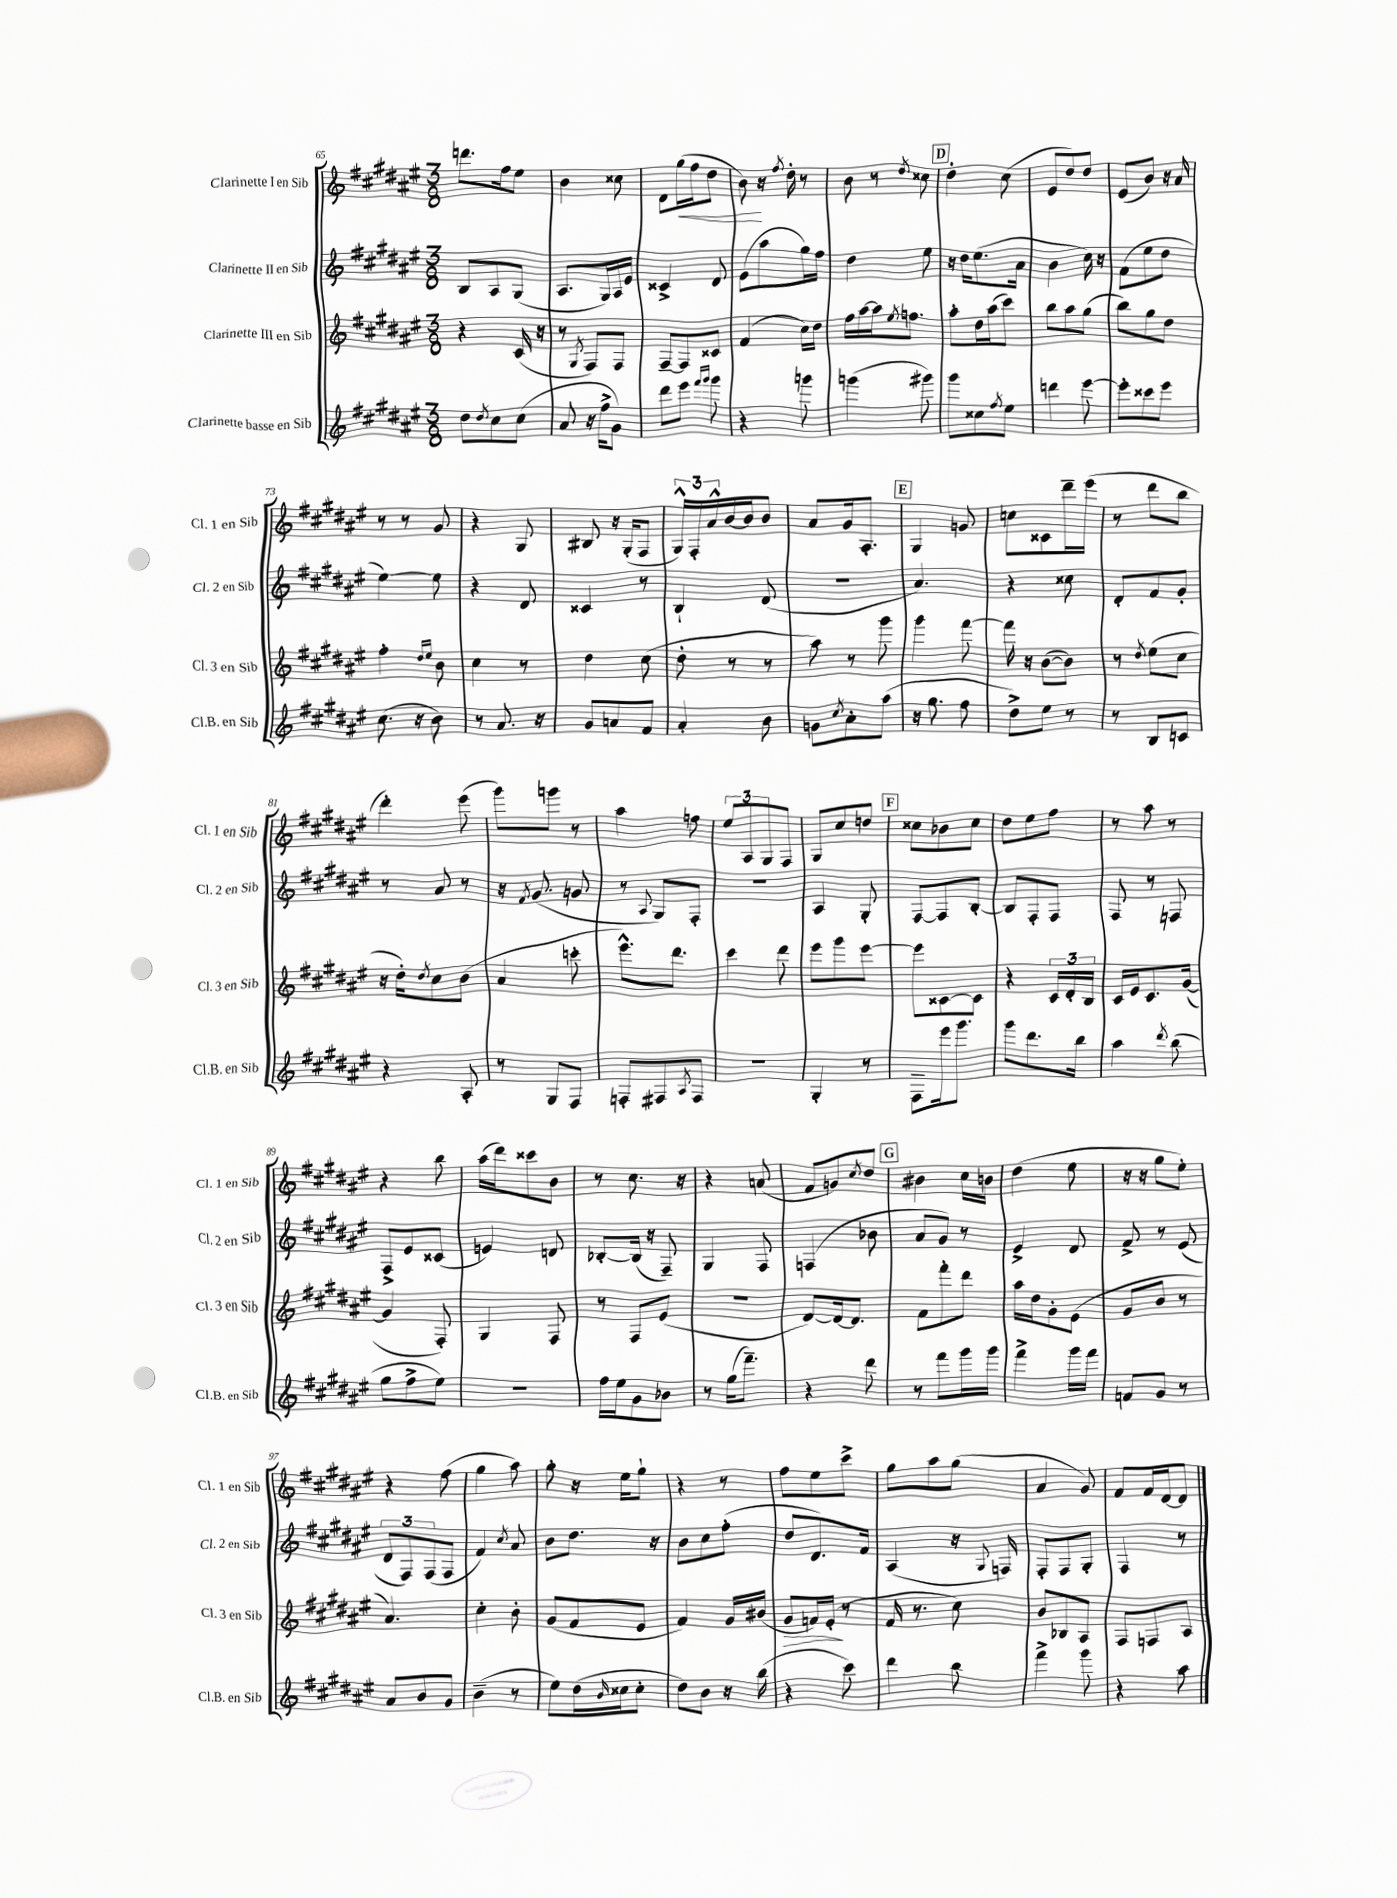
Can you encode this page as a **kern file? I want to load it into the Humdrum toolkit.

**kern	**kern	**dynam	**kern	**kern	**dynam
*part4	*part3	*part3	*part2	*part1	*part1
*staff4	*staff3	*staff3	*staff2	*staff1	*staff1
*I"Clarinette basse en Sib	*I"Clarinette III en Sib	*	*I"Clarinette II en Sib	*I"Clarinette I en Sib	*
*I'Cl.B. en Sib	*I'Cl. 3 en Sib	*	*I'Cl. 2 en Sib	*I'Cl. 1 en Sib	*
*clefG2	*clefG2	*	*clefG2	*clefG2	*
*k[f#c#g#d#a#e#]	*k[f#c#g#d#a#e#]	*	*k[f#c#g#d#a#e#]	*k[f#c#g#d#a#e#]	*
*M3/8	*M3/8	*	*M3/8	*M3/8	*
=65	=65	=65	=65	=65	=65
8dd#\L	4r	.	8B/L	8.dddn\L	.
8qdd#/	.	.	.	.	.
8cc#\	.	.	8A#/	.	.
.	.	.	.	16ff#\k	.
(8cc#\J	(16c#/	.	(8G#/J	8ee#\J	.
.	16r	.	.	.	.
=66	=66	=66	=66	=66	=66
8a#/	8r	.	8.A#/L	4b\	.
.	8qG#/	.	.	.	.
16r	8F#/L)	.	.	.	.
16ff#^\KL	.	.	16G#/L)	.	.
8g#\J)	8F#/J	.	16A#/	8cc##X\	.
.	.	.	16e#/JJ	.	.
=67	=67	=67	=67	=67	=67
8ddd#\L	[8F#~/L	.	4c##X^/	8d#\L	.
!	!	!	!	!	!LO:HP:b
8eee#\J	8F#/]	.	.	(16gg#\L	<
.	.	.	.	16ff#\J	.
16qqfff#/LL	.	.	.	.	.
16qqggg#/JJ	.	.	.	.	.
8ggg#\	8c##X/J	.	8d#/	8dd#\J	.
=68	=68	=68	=68	=68	=68
4r	(4f#/	.	(8e#\L	8b\)	.
.	.	.	8aa#\	16r	[
.	.	.	.	8qff#/	.
.	.	.	.	16dd#'\	.
8gggn\	16cc#\LL)	.	16gg#\L)	8r	.
.	16dd#\JJ	.	16ff#\JJ	.	.
=69	=69	=69	=69	=69	=69
(4gggn\	16ff#\LL	.	4dd#\	8b\	.
.	[16aa#\	.	.	.	.
.	16aa#\J]	.	.	8r	.
.	8qee#/	.	.	.	.
.	8.ffn\J	.	.	.	.
.	.	.	.	8qdd#/	.
8ggg#X\)	.	.	8ee#\	8cc##X\	.
!!LO:REH:place=s1:t=D
=70	=70	=70	=70	=70	=70
8ggg#\L	8aa#'\L	.	16r	4dd#'\	.
.	.	.	16dd#\KL	.	.
8cc##X\	16dd#\L	.	(8.ee#\	.	.
.	(16aa#\J	.	.	.	.
8qff#/	.	.	.	.	.
8ee#\J	8ccc#\J)	.	.	(8cc#\	.
.	.	.	16a#\Jk	.	.
=71	=71	=71	=71	=71	=71
4dddn\	8bb\L	.	4b\	8e#/L	.
.	8aa#\	.	.	8dd#/)	.
[8eee#\	(8gg#\J	.	16cc#\)	8dd#/J	.
.	.	.	16r	.	.
=72	=72	=72	=72	=72	=72
8eee#'\L]	8bb\L)	.	(8f#\L	(8e#/L	.
8ccc##X\	8gg#\	.	8ee#\	8b/J)	.
8eee#\J	8dd#\J	.	8dd#\J	16r	.
.	.	.	.	16a#/	.
!!LO:LB:g=z
=73	=73	=73	=73	=73	=73
(8.cc#\	4ff#'\	.	[4ee#\)	8r	.
.	.	.	.	8r	.
16r	.	.	.	.	.
.	16qqdd#/LL	.	.	.	.
.	16qqee#/JJ	.	.	.	.
8b\)	8b\	.	8ee#\]	8g#/	.
=74	=74	=74	=74	=74	=74
8r	4cc#\	.	4r	4r	.
8.a#/	.	.	.	.	.
.	8r	.	8d#/	8G#/	.
16r	.	.	.	.	.
=75	=75	=75	=75	=75	=75
8g#/L	4dd#\	.	4c##X/	8B#X/	.
8an/	.	.	.	16r	.
.	.	.	.	(16G#'/KL	.
8f#/J	(8cc#\	.	8r	8F#/J	.
=76	=76	=76	=76	=76	=76
4a#'/	8dd#'\	.	4B`/	24G#^^/LL)	.
.	.	.	.	24F#'/	.
.	.	.	.	24a#^^/	.
.	8r	.	.	[16b/	.
.	.	.	.	16b/J]	.
8b\	8r	.	(8d#/	8b/J	.
=77	=77	=77	=77	=77	=77
8gn\L	8aa#\)	.	4.r	8a#/L	.
8qcc#/	.	.	.	.	.
8a#'\	8r	.	.	16g#/k	.
.	.	.	.	8.A#'/J	.
(8aa#\J	8ggg#\	.	.	.	.
!!LO:REH:place=s1:t=E
=78	=78	=78	=78	=78	=78
16r	4ggg#\	.	4.a#/)	4G#/	.
8.gg#\	.	.	.	.	.
8ff#\	[8fff#\	.	.	8gn/	.
=79	=79	=79	=79	=79	=79
8dd#^\L)	16fff#\]	.	4r	8ccn\L	.
.	16r	.	.	.	.
8ee#\J	([8b\L	.	.	8c##X\	.
8r	8b\J])	.	8cc##X\	16ddd#~\L	.
.	.	.	.	(16eee#\JJ	.
=80	=80	=80	=80	=80	=80
8r	8r	.	8d#'/L	8r	.
.	8qdd#/	.	.	.	.
8B/L	(8ee#\L	.	8f#/	8ddd#\L	.
8cn/J	8cc#\J	.	8g#'/J	8bb\J	.
!!LO:LB:g=z
=81	=81	=81	=81	=81	=81
4r	16r	.	8r	4ddd#'\)	.
.	16dd#'\KL)	.	.	.	.
.	8qdd#/	.	.	.	.
.	8cc#\	.	8a#/	.	.
8A#'/	(8b\J	.	8r	(8eee#\	.
=82	=82	=82	=82	=82	=82
8r	4a#/	.	16r	8ggg#\L)	.
.	.	.	8qf#/	.	.
.	.	.	(8.g#/	.	.
8G#/L	.	.	.	8gggn\J	.
8F#/J	8cccn'\	.	8gn/	8r	.
=83	=83	=83	=83	=83	=83
8Fn'/L	8.eee#^^\L)	.	8r	4aa#\	.
.	.	.	8qqA#/	.	.
8F#X/	.	.	8G#/L)	.	.
.	8.ddd#\J	.	.	.	.
8qA#/	.	.	.	.	.
8F#/J	.	.	8F#'/J	8ffn\	.
=84	=84	=84	=84	=84	=84
4.r	4ccc#\	.	4.r	12ee#/L	.
.	.	.	.	12A#/	.
.	.	.	.	12G#/	.
.	8ddd#\	.	.	8F#/J	.
=85	=85	=85	=85	=85	=85
4G#'/	8eee#\L	.	4A#/	8G#/L	.
.	8ggg#\	.	.	8cc#/	.
8r	[8eee#\J	.	8G#'/	8ddn/J	.
!!LO:REH:place=s1:t=F
=86	=86	=86	=86	=86	=86
8F#~\L	8eee#\L]	.	[8F#/L	8cc##X\L	.
16eee#\k	[8c##X\	.	8F#/]	8b-X\	.
8.ggg#\J	.	.	.	.	.
.	8c##\J]	.	[8B'/J	8cc##\J	.
=87	=87	=87	=87	=87	=87
8ggg#\L	4r	.	8B/L]	8dd#\L	.
8.ddd#\	.	.	8F#'/	8ee#\	.
.	24c#/LL	.	8F#/J	8ff#\J	.
.	24d#'/	.	.	.	.
16bb\Jk	.	.	.	.	.
.	24B/JJ	.	.	.	.
=88	=88	=88	=88	=88	=88
4aa#\	16c#/LL	.	8F#/	8r	.
.	16e#/J	.	.	.	.
.	8.c#/	.	8r	8aa#\	.
8qddd#/	.	.	.	.	.
(8bb\	.	.	8Fn/	8r	.
.	([16g#/Jk	.	.	.	.
!!LO:LB:g=z
=89	=89	=89	=89	=89	=89
8gg#\L	4g#/]	.	8F#^/L	4r	.
8ff#^\	.	.	8e#/	.	.
8ee#\J)	8F#'/)	.	(8c##X/J	8bb\	.
=90	=90	=90	=90	=90	=90
4.r	4G#/	.	4en/)	(16aa#\LL	.
.	.	.	.	16ddd#\J)	.
.	.	.	.	8ccc##X\	.
.	8F#/	.	8dn/	8b\J	.
=91	=91	=91	=91	=91	=91
16ff#\LL	8r	.	[8B-X'/L	8r	.
16ee#\J	.	.	.	.	.
8g#\	8F#/L	.	(16B-/Jk]	8.cc#\	.
.	.	.	16r	.	.
8b-X\J	(8e#/J	.	8F#~/)	.	.
.	.	.	.	16r	.
=92	=92	=92	=92	=92	=92
8r	4.r	.	4G#/	4r	.
(16gg#\KL	.	.	.	.	.
8.fff#~\J)	.	.	.	.	.
.	.	.	8F#/	(8an/	.
=93	=93	=93	=93	=93	=93
4r	[8d#/L)	.	(4Fn/	8f#/L	.
.	16d#/k_	.	.	8gn/)	.
.	8.d#/J]	.	.	.	.
.	.	.	.	8qcc#/	.
8ddd#\	.	.	8b-X\	8dd#/J	.
!!LO:REH:place=s1:t=G
=94	=94	=94	=94	=94	=94
8r	8f#\L	.	8a#/L	4b#X\	.
8fff#\L	8fff#'\	.	8g#/J)	.	.
16ggg#\L	8ddd#\J	.	8r	16cc#\LL	.
16ggg#\JJ	.	.	.	16bn\JJ	.
=95	=95	=95	=95	=95	=95
4fff#^\	16aa#\LL	.	4e#^/	(4dd#\	.
.	16dd#\J	.	.	.	.
.	8g#'\	.	.	.	.
16ggg#\LL	(8e#\J	.	8d#/	8ee#\	.
16fff#\JJ	.	.	.	.	.
=96	=96	=96	=96	=96	=96
8fn/L	8g#/L	.	8f#^/	16r	.
.	.	.	.	16r	.
8g#/J	8b/J	.	8r	8gg#\L	.
8r	8r	.	(8e#/	8ee#'\J)	.
!!LO:LB:g=z
=97	=97	=97	=97	=97	=97
8a#/L	4.a#/)	.	12d#/L	4r	.
.	.	.	12F#/)	.	.
8b/	.	.	.	.	.
.	.	.	(12F#/	.	.
8g#/J	.	.	8F#/J	(8ff#\	.
=98	=98	=98	=98	=98	=98
(4b~\	4cc#'\	.	4f#/)	4gg#\	.
.	.	.	8qcc#/	.	.
8r	8b'\	.	8a#/	8aa#\)	.
=99	=99	=99	=99	=99	=99
8ee#\L)	(8g#/L	.	8b\L	8gg#'\	.
(16dd#\L	8f#/	.	8.dd#\J	16r	.
16qqb/	.	.	.	.	.
16cc##X\J	.	.	.	16ee#\KL	.
8cc##'\J	8e#/J	.	.	8gg#`\J	.
.	.	.	16r	.	.
=100	=100	=100	=100	=100	=100
8dd#\L)	4f#/)	.	8b\L	4r	.
8b\J	.	.	8cc#\	.	.
16r	16g#/LL	.	(8ff#'\J	8r	.
(16bb\	(16b#X/JJ	.	.	.	.
=101	=101	=101	=101	=101	=101
!	!	!LO:HP:b	!	!	!
4r	8g#/L	>	8dd#/L	8ff#\L	.
.	16fn/L)	.	8.d#/)	8ee#\	.
.	(16e#'/JJ	.	.	.	.
8ccc#\)	8r	]	.	8ccc#^\J	.
.	.	.	16f#/Jk	.	.
=102	=102	=102	=102	=102	=102
4ddd#\	16f#/	.	(4A#/	8gg#\L	.
.	8.r	.	.	.	.
.	.	.	.	8aa#\	.
8bb\	8cc#\)	.	16r	(8gg#\J	.
.	.	.	8qqG#/	.	.
.	.	.	16Fn/)	.	.
=103	=103	=103	=103	=103	=103
4fff#^\	8b/L	.	8F#'/L	4a#/	.
.	8B-X/	.	8F#/	.	.
8ggg#\	8A#/J	.	8G#'/J	8g#/)	.
=104	=104	=104	=104	=104	=104
4r	8F#/L	.	4F#/	8f#/L	.
.	8Fn/	.	.	16f#/L	.
.	.	.	.	[16d#/J	.
8aa#\	8A#/J	.	8r	8d#/J]	.
==	==	==	==	==	==
*-	*-	*-	*-	*-	*-
